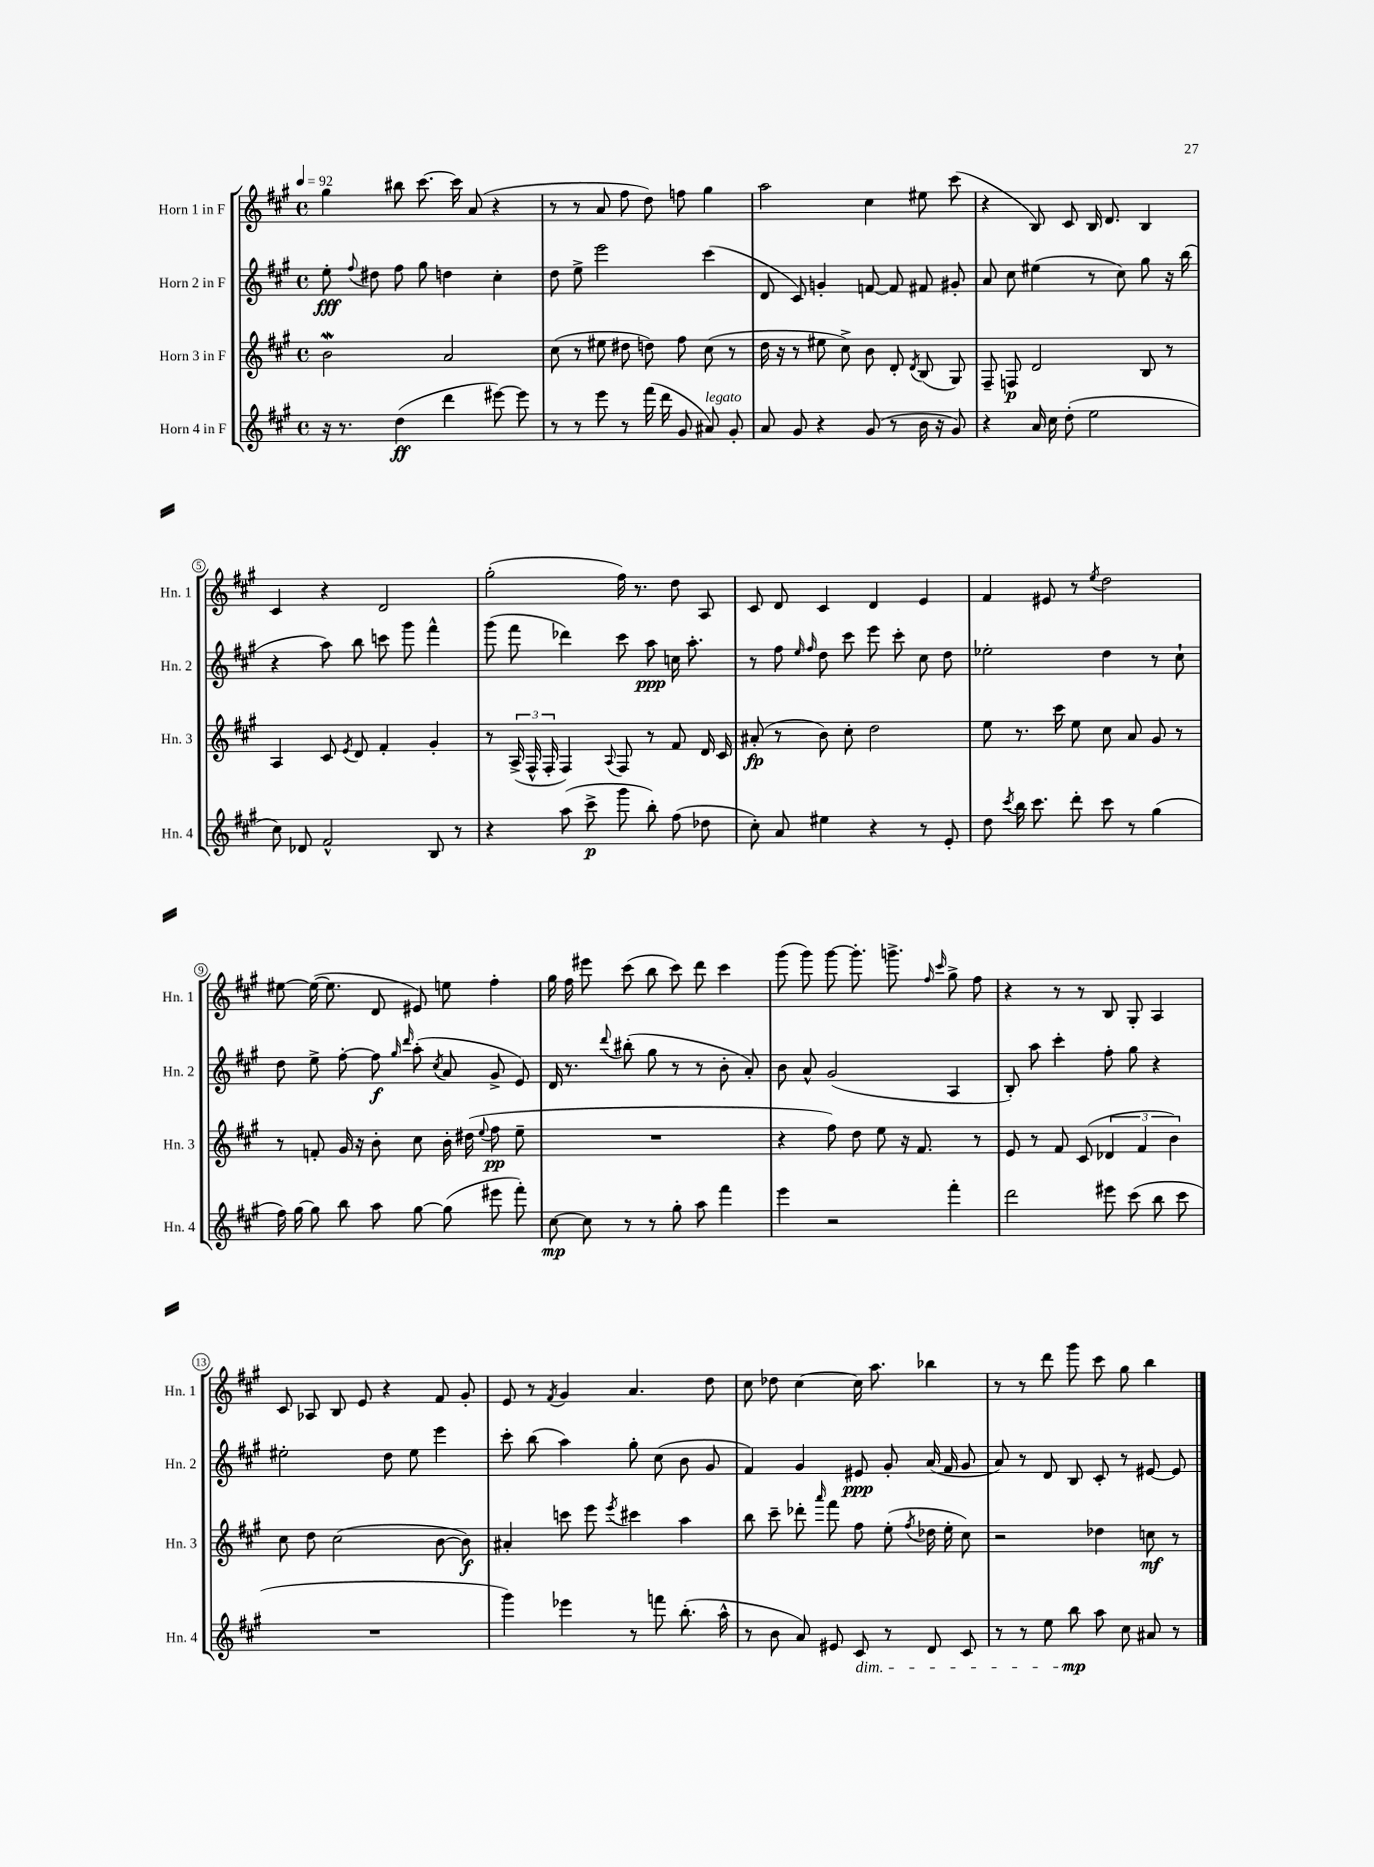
<<
\new StaffGroup <<
\new Staff = "s0" \with { instrumentName = "Horn 1 in F" shortInstrumentName = "Hn. 1" } {
    \clef treble \key a \major \defaultTimeSignature \time 4/4 \tempo 4 = 92
    \autoBeamOff gis''4 bis''8 cis'''8.~ cis'''16 a'8( r4 |
    r8 r8 a'8 fis''8 d''8) f''8 gis''4 |
    a''2 cis''4 eis''8 cis'''8( |
    r4 b8) cis'8 b16 d'8. b4 |
    cis'4 r4 d'2 |
    gis''2-.( fis''16) r8. d''8 a8 |
    cis'8 d'8 cis'4 d'4 e'4 |
    fis'4 eis'8 r8 \acciaccatura { e''8 } d''2 |
    eis''8~ eis''16~( eis''8. d'8 eis'8) e''8 fis''4-. |
    gis''16 fis''16 eis'''8 cis'''8( b''8 cis'''8) d'''8 cis'''4 |
    gis'''8( gis'''8) gis'''8~ gis'''8.-. g'''8.-> \grace { fis''16 cis'''16 } gis''8-> fis''8 |
    r4 r8 r8 b8 gis8-. a4 |
    cis'8 aes8 b8 e'8 r4 fis'8 gis'8-. |
    e'8 r8 \acciaccatura { fis'8 } gis'4 a'4. d''8 |
    cis''8 des''8 cis''4~ cis''16 a''8. bes''4 |
    r8 r8 d'''8 gis'''8 cis'''8 gis''8 b''4 \bar "|." |
}
\new Staff = "s1" \with { instrumentName = "Horn 2 in F" shortInstrumentName = "Hn. 2" } {
    \clef treble \key a \major \defaultTimeSignature \time 4/4
    \autoBeamOff e''8-.\fff \appoggiatura { fis''8 } dis''8 fis''8 gis''8 d''4 cis''4-. |
    d''8 e''8-> e'''2 cis'''4( |
    d'8 cis'8) g'4-. f'8~ f'8 fis'8 gis'8-. |
    a'8 cis''8 eis''4( r8 cis''8) gis''8 r16 b''16( |
    r4 a''8) b''8 c'''8 gis'''8 fis'''4-^ |
    gis'''8( fis'''8 des'''4) cis'''8 a''8\ppp c''16 a''8.-. |
    r8 fis''8 \grace { e''16 fis''16 } d''8 cis'''8 e'''8 cis'''8-. cis''8 d''8 |
    ees''2-. d''4 r8 cis''8-! |
    d''8 e''8-> fis''8~-. fis''8\f \grace { gis''16 d'''16 } a''8-.( \acciaccatura { cis''8 } a'8 gis'8-> e'8) |
    d'16 r8. \appoggiatura { d'''8 } bis''8-.( gis''8 r8 r8 b'8-. a'8-.) |
    b'8 a'8-^ gis'2( a4 |
    b8-.) a''8 cis'''4-. fis''8-. gis''8 r4 |
    eis''2-. d''8 eis''8 e'''4 |
    cis'''8-. b''8( a''4) gis''8-. cis''8( b'8 gis'8 |
    fis'4) gis'4 eis'8\ppp gis'8-. a'16( fis'16 gis'8 |
    a'8) r8 d'8 b8 cis'8-. r8 eis'8~ eis'8 \bar "|." |
}
\new Staff = "s2" \with { instrumentName = "Horn 3 in F" shortInstrumentName = "Hn. 3" } {
    \clef treble \key a \major \defaultTimeSignature \time 4/4
    \autoBeamOff b'2\mordent a'2 |
    cis''8( r8 eis''8 dis''8 d''8) fis''8 cis''8( r8 |
    d''16 r16 r8 eis''8 cis''8->) b'8 d'8-. \acciaccatura { d'8 } b8( gis8) |
    fis8-- f8\p d'2 b8 r8 |
    a4 cis'8 \acciaccatura { e'8 } d'8 fis'4-. gis'4-. |
    r8 \tuplet 3/2 { a16->( fis16-^ fis16-. } fis4) \appoggiatura { a8 } fis8 r8 fis'8 d'16 cis'16 |
    ais'8-.\fp( r8 b'8) cis''8-. d''2 |
    e''8 r8. cis'''16 e''8 cis''8 a'8 gis'8 r8 |
    r8 f'8-. gis'16 r16 b'8-. cis''8 b'16-. dis''16( \appoggiatura { e''8 } fis''8\pp e''8-- |
    R1 |
    r4 fis''8) d''8 e''8 r16 fis'8. r8 |
    e'8 r8 fis'8 cis'8( \tuplet 3/2 { des'4 fis'4 b'4) } |
    cis''8 d''8 cis''2( b'8~ b'8\f) |
    ais'4-. c'''8 e'''8 \acciaccatura { e'''8 } cis'''4 a''4 |
    b''8 cis'''8-- des'''8-. \grace { a'''16 } fis'''8 fis''8 e''8-.( \acciaccatura { fis''8 } des''16 e''16-. cis''8) |
    r2 des''4 c''8\mf r8 \bar "|." |
}
\new Staff = "s3" \with { instrumentName = "Horn 4 in F" shortInstrumentName = "Hn. 4" } {
    \clef treble \key a \major \defaultTimeSignature \time 4/4
    \autoBeamOff r16 r8. d''4\ff( d'''4 eis'''8~) eis'''8 |
    r8 r8 e'''8 r8 fis'''16( d'''16 gis'8 ais'8^\markup { \italic "legato" }) gis'8-. |
    a'8 gis'8 r4 gis'8( r8 b'16 r16 gis'8) |
    r4 a'16 cis''16 d''8-.( e''2 |
    cis''8) des'8 fis'2-^ b8 r8 |
    r4 a''8( cis'''8->\p gis'''8 b''8-.) fis''8( des''8 |
    cis''8-.) a'8 eis''4 r4 r8 e'8-. |
    d''8 \acciaccatura { cis'''8 } b''16 cis'''8. d'''8-. cis'''8 r8 gis''4( |
    fis''16) gis''16~ gis''8 b''8 a''8 gis''8~ gis''8( eis'''8 fis'''8-.) |
    cis''8~\mp cis''8 r8 r8 gis''8-. a''8 fis'''4 |
    e'''4 r2 fis'''4-. |
    d'''2 eis'''8 cis'''8( b''8 cis'''8 |
    R1 |
    gis'''4) ees'''4 r8 f'''8 b''8.-.( a''16-^ |
    r8 b'8 a'8) eis'8 cis'8\dim r8 d'8 cis'8 |
    r8 r8 e''8 b''8\mp\! a''8 cis''8 ais'8 r8 \bar "|." |
}
>>
>>
\layout { \context { \Score \override BarNumber.stencil = #(make-stencil-circler 0.1 0.3 ly:text-interface::print) } }
